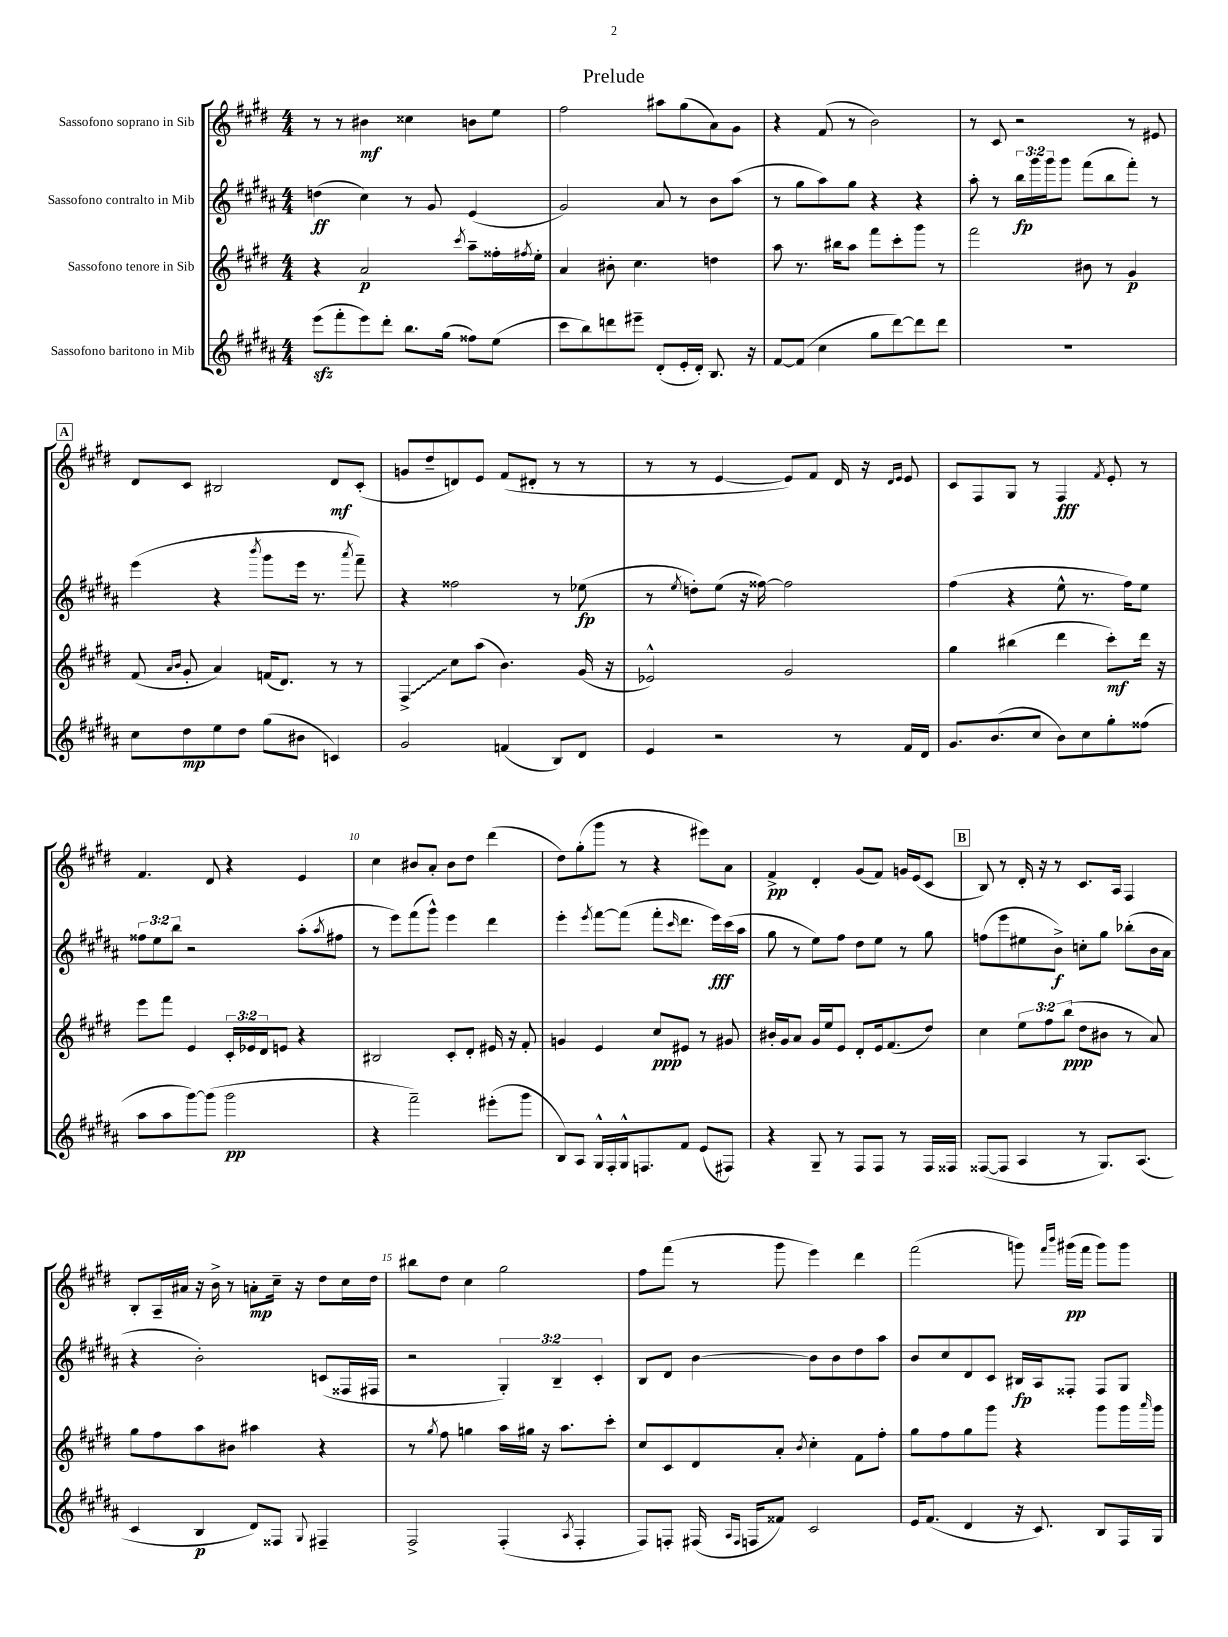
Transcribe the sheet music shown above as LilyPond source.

\header { title = "Prelude" }
<<
\new StaffGroup <<
\new Staff = "s0" \with { instrumentName = "Sassofono soprano in Sib" } {
    \clef treble \key e \major \numericTimeSignature \time 4/4
    r8 r8 bis'4\mf cisis''4 b'8 e''8 |
    fis''2 ais''8 gis''8( a'8) gis'8 |
    r4 fis'8( r8 b'2) |
    r8 cis'8 r2 r8 eis'8 |
    \mark \markup { \box "A" } dis'8 cis'8 bis2 dis'8\mf cis'8-.( |
    g'8 dis''8-- d'8) e'8 fis'8( dis'8-. r8 r8 |
    r8 r8 e'4~ e'8) fis'8 dis'16 r16 \grace { dis'16 e'16 } e'8 |
    cis'8 fis8 gis8 r8 fis4\fff \acciaccatura { fis'8 } e'8-. r8 |
    fis'4. dis'8 r4 e'4 |
    cis''4 bis'8 a'8-. bis'8 dis''8 dis'''4( |
    dis''8) gis''8-.( gis'''8 r8 r4 eis'''8) a'8 |
    fis'4->\pp dis'4-. gis'8( fis'8) g'16 e'16( cis'8 |
    \mark \markup { \box "B" } b8) r8 dis'16-. r16 r8 cis'8. a16 fis4 |
    b8-. a16-- ais'16 r16 b'16-> r8 a'8-.\mp cis''16-- r16 dis''8 cis''16 dis''16 |
    bis''8 dis''8 cis''4 gis''2 |
    fis''8 fis'''8( r8 gis'''8 e'''4) dis'''4 |
    fis'''2( g'''8) \grace { fis'''16 b'''16 } gis'''16\pp( fis'''16 gis'''8) gis'''8 \bar "|." |
}
\new Staff = "s1" \with { instrumentName = "Sassofono contralto in Mib" } {
    \clef treble \key b \major \numericTimeSignature \time 4/4 \override Staff.TupletNumber.text = #tuplet-number::calc-fraction-text
    d''4\ff( cis''4) r8 gis'8 e'4( |
    gis'2) ais'8 r8 b'8 ais''8( |
    r8 gis''8 ais''8) gis''8 r4 r4 |
    ais''8-. r8 \tuplet 3/2 { b''16\fp gis'''16 gis'''16 } gis'''8 fis'''8( b''8 fis'''8-.) r8 |
    \mark \markup { \box "A" } e'''4( r4 \acciaccatura { b'''8 } gis'''8 e'''16 r8. \acciaccatura { ais'''8 } fis'''8--) |
    r4 fisis''2 r8 ees''8\fp( |
    r8 \acciaccatura { e''8 } d''8-.) e''8( r16 fisis''16~) fisis''2 |
    fis''4( r4 e''8-^ r8. fis''16) e''8 |
    \tuplet 3/2 { fisis''8 e''8 b''8 } r2 ais''8-.( \acciaccatura { ais''8 } fis''8 |
    r8 e'''8) fis'''8( gis'''8-^) e'''4 dis'''4 |
    e'''4-. \acciaccatura { e'''8 } fis'''8~ fis'''8( fis'''8-. \grace { cis'''16 } dis'''8. e'''16\fff) cis'''16( ais''16 |
    gis''8 r8 e''8) fis''8 dis''8 e''8 r8 gis''8 |
    \mark \markup { \box "B" } f''8( e'''8 eis''8 b'8->\f) c''8-. gis''8 bes''8-.( b'16 ais'16 |
    r4 b'2-.) c'8( fisis16 fis16 |
    r2 \tuplet 3/2 { gis4-.) b4-- cis'4-. } |
    b8 dis'8 b'4~ b'8 b'8 dis''8 ais''8 |
    b'8 cis''8 dis'8 cis'8 bis16\fp ais16 fisis8-. fisis8 gis8 \bar "|." |
}
\new Staff = "s2" \with { instrumentName = "Sassofono tenore in Sib" } {
    \clef treble \key e \major \numericTimeSignature \time 4/4 \override Staff.TupletNumber.text = #tuplet-number::calc-fraction-text
    r4 a'2\p \acciaccatura { cis'''8 } a''8-- fisis''16-. \acciaccatura { fis''8 } e''16-. |
    a'4 bis'8-. cis''4. d''4 |
    a''8 r8. bis''16 a''8 fis'''8 cis'''8-. gis'''8 r8 |
    fis'''2 bis'8 r8 gis'4\p |
    \mark \markup { \box "A" } fis'8( \grace { a'16 b'16 } gis'8-. a'4) f'16( dis'8.) r8 r8 |
    \once \override Glissando.style = #'zigzag fis4->\glissando cis''8 a''8( b'4.) gis'16( r16 |
    ees'2-^) gis'2 |
    gis''4 bis''4( dis'''4 cis'''8-.\mf) dis'''16 r16 |
    e'''8 fis'''8 e'4 \tuplet 3/2 { cis'16-. ees'16 dis'16 } e'8 r4 |
    bis2 cis'8-. dis'8-. eis'16 r16 fis'8-. |
    g'4 e'4 cis''8\ppp eis'8 r8 gis'8 |
    bis'16-. gis'16 a'8 gis'16 e''16 e'8 dis'8-. e'16 fis'8.( dis''8) |
    \mark \markup { \box "B" } cis''4 \tuplet 3/2 { e''8 fis''8 b''8\ppp( } dis''8 bis'8 r8 a'8) |
    gis''8 fis''8 a''8 bis'8 ais''4 r4 |
    r8 \acciaccatura { gis''8 } fis''8 g''4 a''16 gis''16 r16 a''8. cis'''8-. |
    cis''8 cis'8 dis'8 a'8-. \acciaccatura { b'8 } cis''4-. fis'8 fis''8-. |
    gis''8 fis''8 gis''8 gis'''8 r4 gis'''8 gis'''16 \grace { a'''16 } gis'''16 \bar "|." |
}
\new Staff = "s3" \with { instrumentName = "Sassofono baritono in Mib" } {
    \clef treble \key b \major \numericTimeSignature \time 4/4
    e'''8\sfz( fis'''8-. e'''8) dis'''8-. b''8. gis''16( fisis''8) e''8( |
    cis'''8 b''8) d'''8 eis'''8-- dis'8-.( e'16-. dis'16-.) b8. r16 |
    fis'8~ fis'8( cis''4 gis''8 dis'''8~) dis'''8 dis'''8 |
    R1 |
    \mark \markup { \box "A" } cis''8 dis''8\mp e''8 dis''8 gis''8( bis'8 c'4) |
    gis'2 f'4( b8) dis'8 |
    e'4 r2 r8 fis'16 dis'16 |
    gis'8. b'8.( cis''8 b'8) cis''8 gis''8-. fisis''8( |
    ais''8 ais''8 gis'''8~) gis'''8( gis'''2\pp |
    r4 fis'''2--) eis'''8-.( gis'''8 |
    b8) ais8 gis16-^ fis16-. gis16-^ f8. fis'8 e'8( fis8) |
    r4 gis8-- r8 fis8 fis8 r8 fis16 fisis16 |
    \mark \markup { \box "B" } fisis8~( fisis8 ais4 r8 gis8.) ais8.( |
    cis'4 b4\p dis'8) fisis8 \appoggiatura { gis8 } fis4-- |
    fis2-> fis4-.( \acciaccatura { ais8 } fis4-. |
    fis8) f8-. fis16( \grace { ais16 fis16 } f16 fisis'8) cis'2 |
    e'16 fis'8.( dis'4 r16 cis'8.) b8 fis16 gis16 \bar "|." |
}
>>
>>
\layout { \context { \Score \override BarNumber.break-visibility = ##(#f #t #t) barNumberVisibility = #(every-nth-bar-number-visible 5) } }
